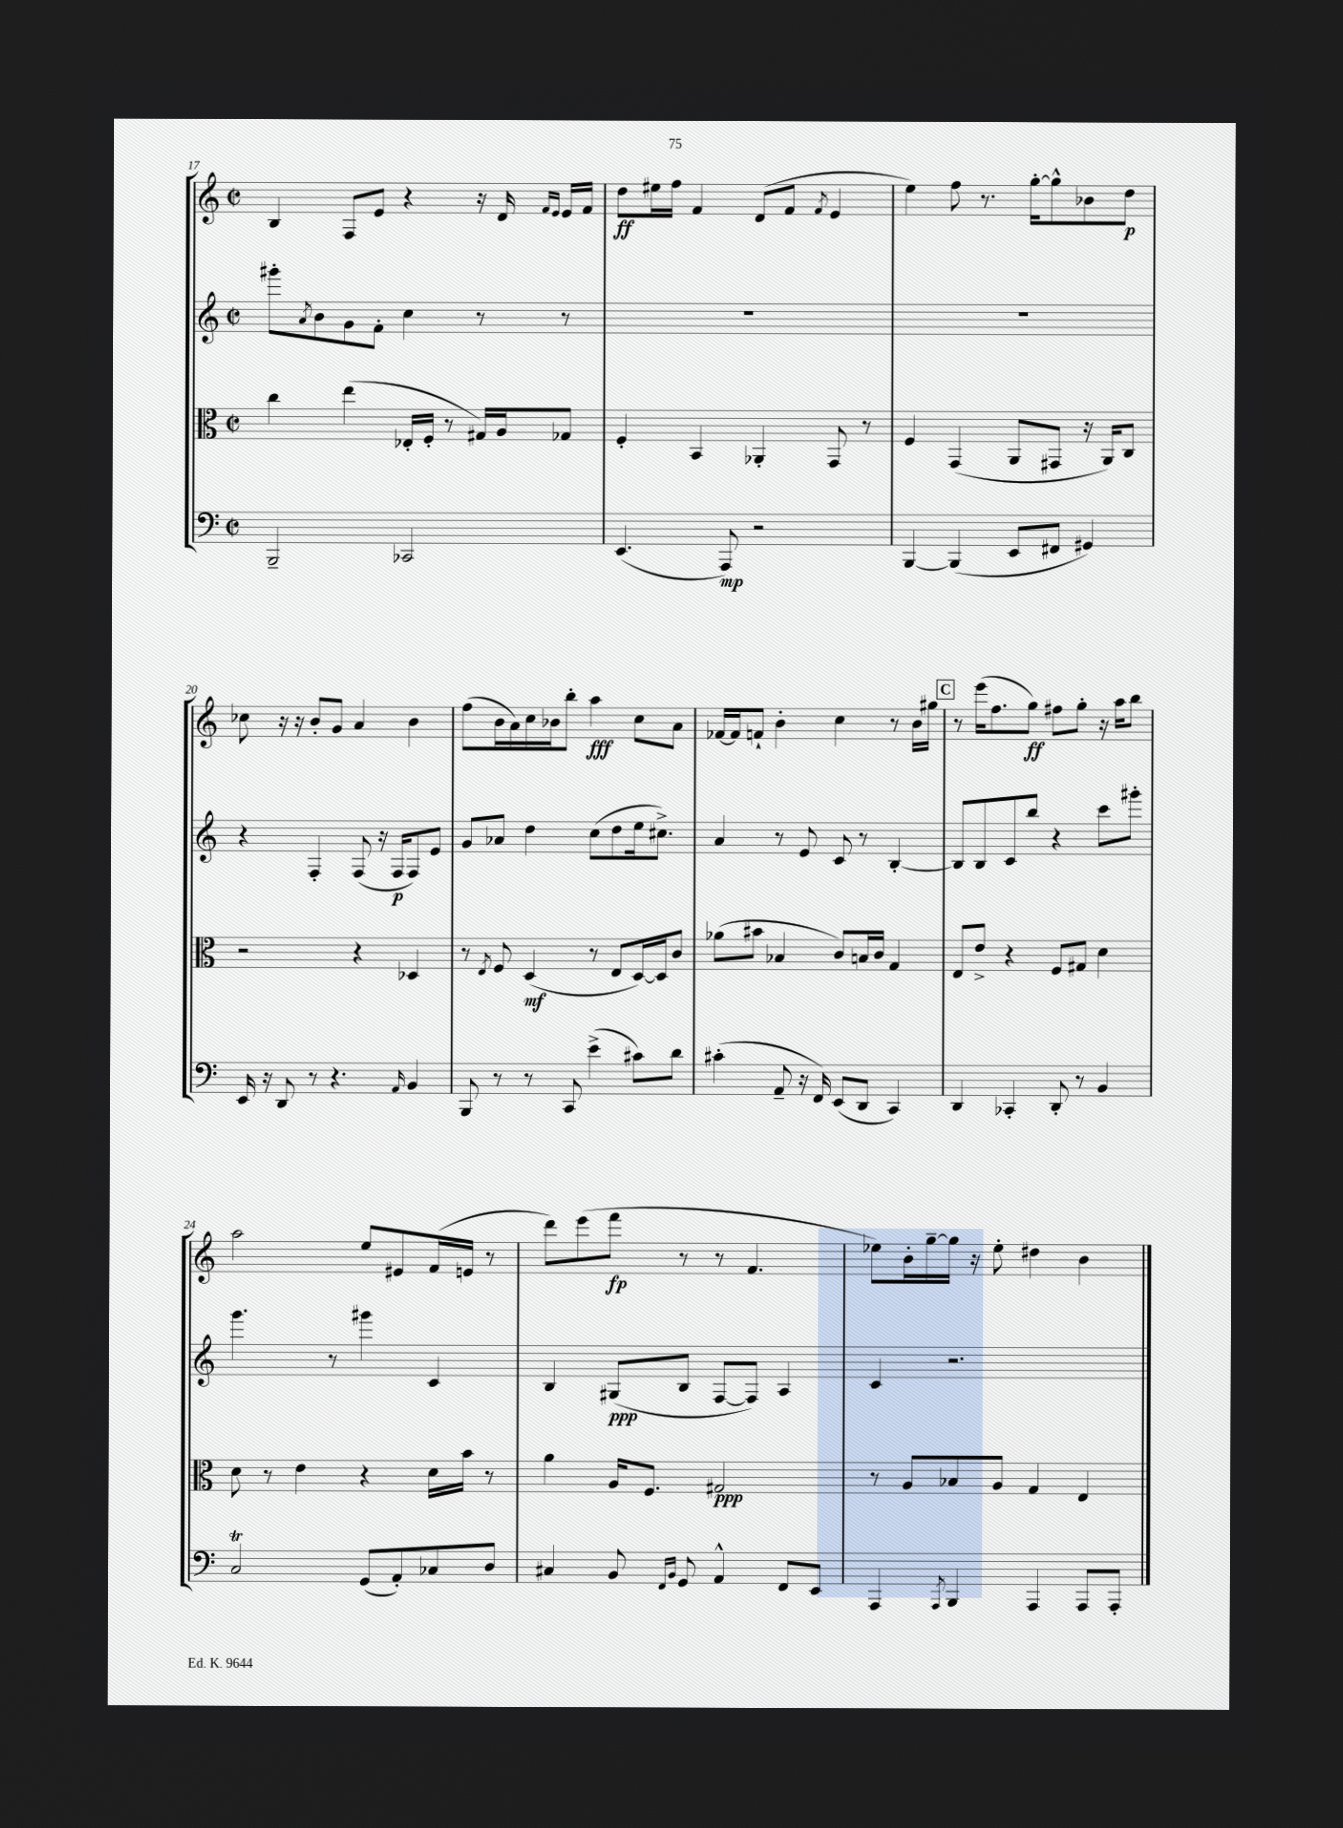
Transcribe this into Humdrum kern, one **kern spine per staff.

**kern	**kern	**kern	**kern
*staff4	*staff3	*staff2	*staff1
*clefF4	*clefC3	*clefG2	*clefG2
*k[]	*k[]	*k[]	*k[]
*M2/2	*M2/2	*M2/2	*M2/2
*met(c|)	*met(c|)	*met(c|)	*met(c|)
2BBB~	4cc	8ggg#'	4B
.	.	8qa	.
.	.	8b	.
.	(4ee	8g	8F
.	.	8f'	8e
2CC-	16E-'	4cc	4r
.	16F'	.	.
.	8r	.	.
.	16G#)	8r	16r
.	16A	.	16d
.	.	.	16qqf
.	.	.	16qqe
.	8G-	8r	16e
.	.	.	16f
=	=	=	=
(4.EE	4F'	1r	8dd
.	.	.	16ee#
.	.	.	16ff
.	4BB	.	4f
8AAA)	.	.	.
2r	4AA-'	.	(8d
.	.	.	8f
.	.	.	8qf
.	8GG	.	4e
.	8r	.	.
=	=	=	=
[4BBB	4F	1r	4ee)
(4BBB]	(4GG	.	8ff
.	.	.	8.r
8EE	8AA	.	.
.	.	.	[16gg'
8FF#	8GG#	.	8gg^^]
4GG#)	16r	.	8b-
.	16AA)	.	.
.	8C	.	8dd
=	=	=	=
16EE	2r	4r	8cc-
16r	.	.	.
8DD	.	.	16r
.	.	.	16r
8r	.	4F'	8b'
4.r	.	.	8g
.	4r	(8F	4a
.	.	16r	.
.	.	16F	.
16qqAA	.	.	.
4BB	4D-	8F)	4b
.	.	8e	.
=	=	=	=
8BBB	8r	8g	(8ff
.	8qE	.	.
8r	8F	8a-	16b
.	.	.	16a)
8r	(4D	4dd	16cc
.	.	.	16b-
8CC	.	.	8bb'
(4e^	8r	(8cc	4aa
.	8E	8dd	.
8c#)	[16D)	16ee	8cc
.	16D]	8.cc#^)	.
8d	8c	.	8a
=	=	=	=
(4c#'	(8a-	4a	[16f-
.	.	.	16f-]
.	8b#	.	8f`
8AA~	4B-	8r	4b'
16r	.	8e	.
16FF)	.	.	.
(8EE	8c)	8c	4cc
8DD	16B	8r	.
.	16c	.	.
4CC)	4G	[4B'	8r
.	.	.	16b
.	.	.	16gg#
=	=	=	=
4DD	8E	8B]	8r
.	8e^	8B	(16eee
.	.	.	8.ff
4CC-'	4r	8c	.
.	.	8bb	8gg)
8DD'	8F	4r	8ff#
8r	8G#	.	8gg'
4BB	4d	8ccc	16r
.	.	.	16aa
.	.	8ggg#'	8bb
=	=	=	=
2C	8d	4.ggg	2aa
.	8r	.	.
.	4e	.	.
.	.	8r	.
(8GG	4r	4ggg#	8ee
8AA')	.	.	8e#
8C-	16d	4c	(16f
.	16b	.	16e
8D	8r	.	8r
=	=	=	=
4C#	4a	4B	8ddd)
.	.	.	(8eee
8BB	16A	(8G#	8fff
.	8.F	.	.
16qqFF	.	.	.
16qqBB	.	.	.
8GG	.	8B	8r
4AA^^	2G#	[8F	8r
.	.	8F])	4.f
8FF	.	4A	.
8EE	.	.	.
=	=	=	=
4AAA	8r	4c	8ee-)
.	8A	.	16b'
.	.	.	[16gg~
8qAAA	.	.	.
4BBB	8B-	2.r	16gg]
.	.	.	16r
.	8A	.	8ee-'
4AAA	4G	.	4dd#
8AAA	4E	.	4b
8AAA'	.	.	.
==	==	==	==
*-	*-	*-	*-
